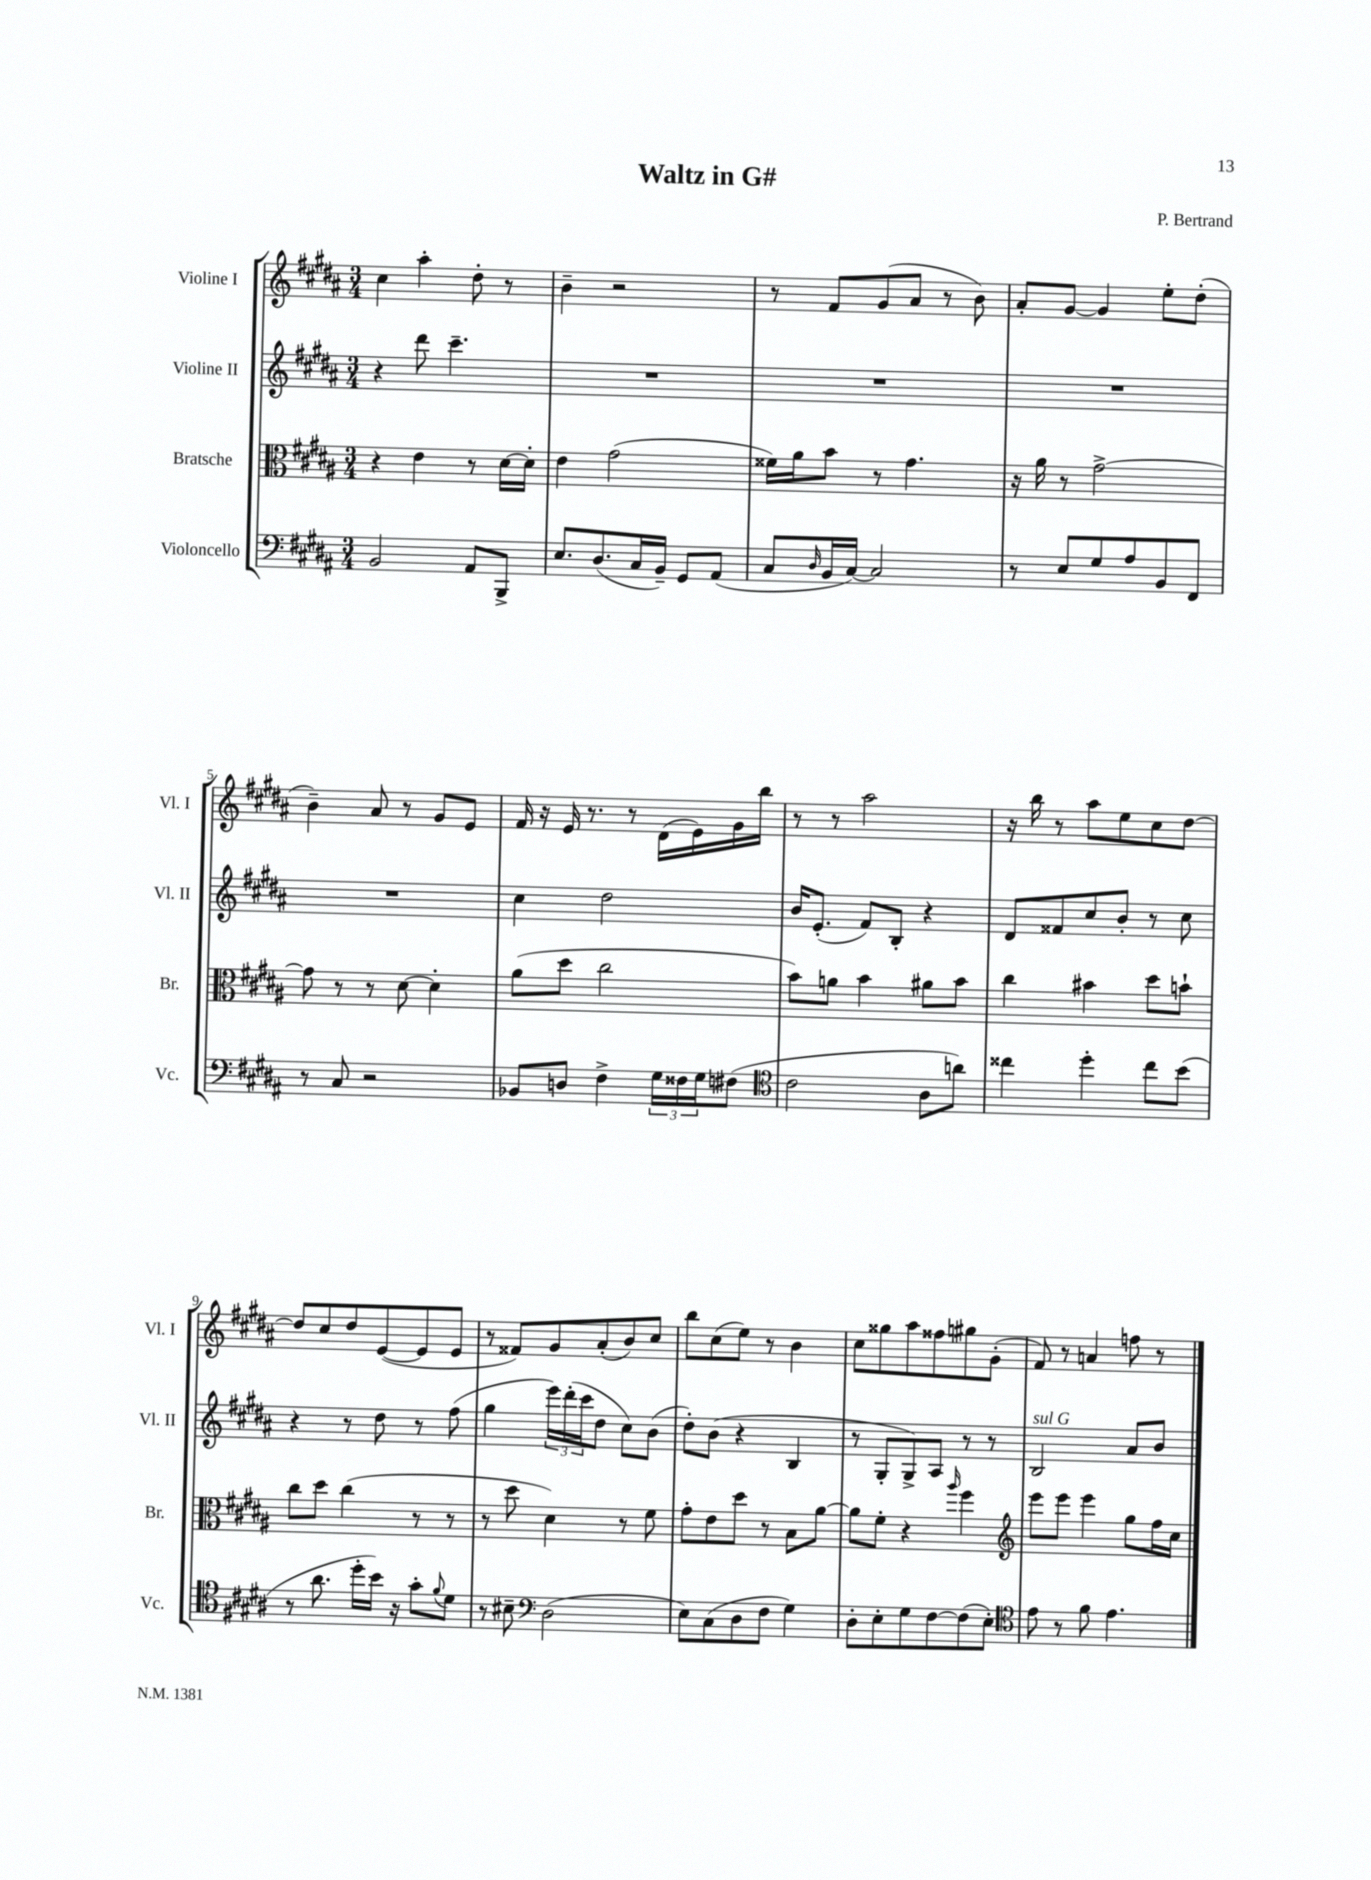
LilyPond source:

\header { title = "Waltz in G#" composer = "P. Bertrand" }
<<
\new StaffGroup <<
\new Staff = "s0" \with { instrumentName = "Violine I" shortInstrumentName = "Vl. I" } {
    \clef treble \key b \major \numericTimeSignature \time 3/4
    cis''4 ais''4-. dis''8-. r8 |
    b'4-- r2 |
    r8 fis'8 gis'8( ais'8 r8 b'8) |
    ais'8-. gis'8~ gis'4 e''8-. dis''8-.( |
    b'4--) ais'8 r8 gis'8 e'8 |
    fis'16 r16 e'16 r8. r8 dis'16( e'16) gis'16 b''16 |
    r8 r8 ais''2 |
    r16 b''16 r8 ais''8 e''8 cis''8 dis''8~ |
    dis''8 cis''8 dis''8 e'8~( e'8 e'8 |
    r8 fisis'8) gis'8 ais'8-.( b'8) cis''8 |
    b''8 cis''8( e''8) r8 b'4 |
    cis''8 gisis''8 ais''8 fisis''8 gis''8 gis'8-.( |
    fis'8) r8 a'4 f''8 r8 \bar "|." |
}
\new Staff = "s1" \with { instrumentName = "Violine II" shortInstrumentName = "Vl. II" } {
    \clef treble \key b \major \numericTimeSignature \time 3/4
    r4 dis'''8 cis'''4.-- |
    R2. |
    R2. |
    R2. |
    R2. |
    cis''4 dis''2 |
    b'16 e'8.-.( fis'8) b8-. r4 |
    dis'8 fisis'8 cis''8 b'8-. r8 cis''8 |
    r4 r8 dis''8 r8 fis''8( |
    gis''4 \tuplet 3/2 { e'''16) dis'''16-.( cis'''16 } dis''8 cis''8) b'8( |
    dis''8-.) b'8( r4 b4 |
    r8 gis8-. gis8->) ais8 r8 r8 |
    b2^\markup { \italic "sul G" } ais'8 b'8 \bar "|." |
}
\new Staff = "s2" \with { instrumentName = "Bratsche" shortInstrumentName = "Br." } {
    \clef alto \key b \major \numericTimeSignature \time 3/4
    r4 e'4 r8 dis'16~ dis'16-. |
    e'4 gis'2( |
    fisis'16) ais'16 b'8 r8 gis'4. |
    r16 ais'16 r8 gis'2~-> |
    gis'8 r8 r8 dis'8~ dis'4-. |
    ais'8( dis''8 cis''2 |
    b'8) a'8 b'4 ais'8 b'8 |
    cis''4 bis'4 dis''8 b'8-! |
    cis''8 dis''8 cis''4( r8 r8 |
    r8 dis''8 dis'4) r8 fis'8 |
    gis'8-. e'8 dis''8 r8 b8 ais'8~ |
    ais'8 fis'8-. r4 \grace { ais''16 } fis''4 |
    \clef treble e'''8 e'''8 e'''4 gis''8 fis''16 cis''16 \bar "|." |
}
\new Staff = "s3" \with { instrumentName = "Violoncello" shortInstrumentName = "Vc." } {
    \clef bass \key b \major \numericTimeSignature \time 3/4
    b,2 ais,8 b,,8-> |
    e8. dis8.( cis16 b,16--) gis,8 ais,8( |
    cis8 \grace { dis16 } b,16 cis16~) cis2 |
    r8 e8 gis8 ais8 b,8 fis,8 |
    r8 cis8 r2 |
    bes,8 d8 fis4-> \tuplet 3/2 { gis16 fisis16 gis16 } fis8( |
    \clef tenor cis'2 ais8 a'8) |
    cisis''4 dis''4-. cisis''8 b'8( |
    r8 ais'8. dis''16-. b'16) r16 gis'8-. \appoggiatura { fis'8 } dis'8 |
    r8 bis8-- \clef bass dis2( |
    e8) cis8( dis8 fis8 gis4) |
    dis8-. e8-. gis8 fis8~ fis8( e8-.) |
    \clef tenor e'8 r8 fis'8 e'4. \bar "|." |
}
>>
>>
